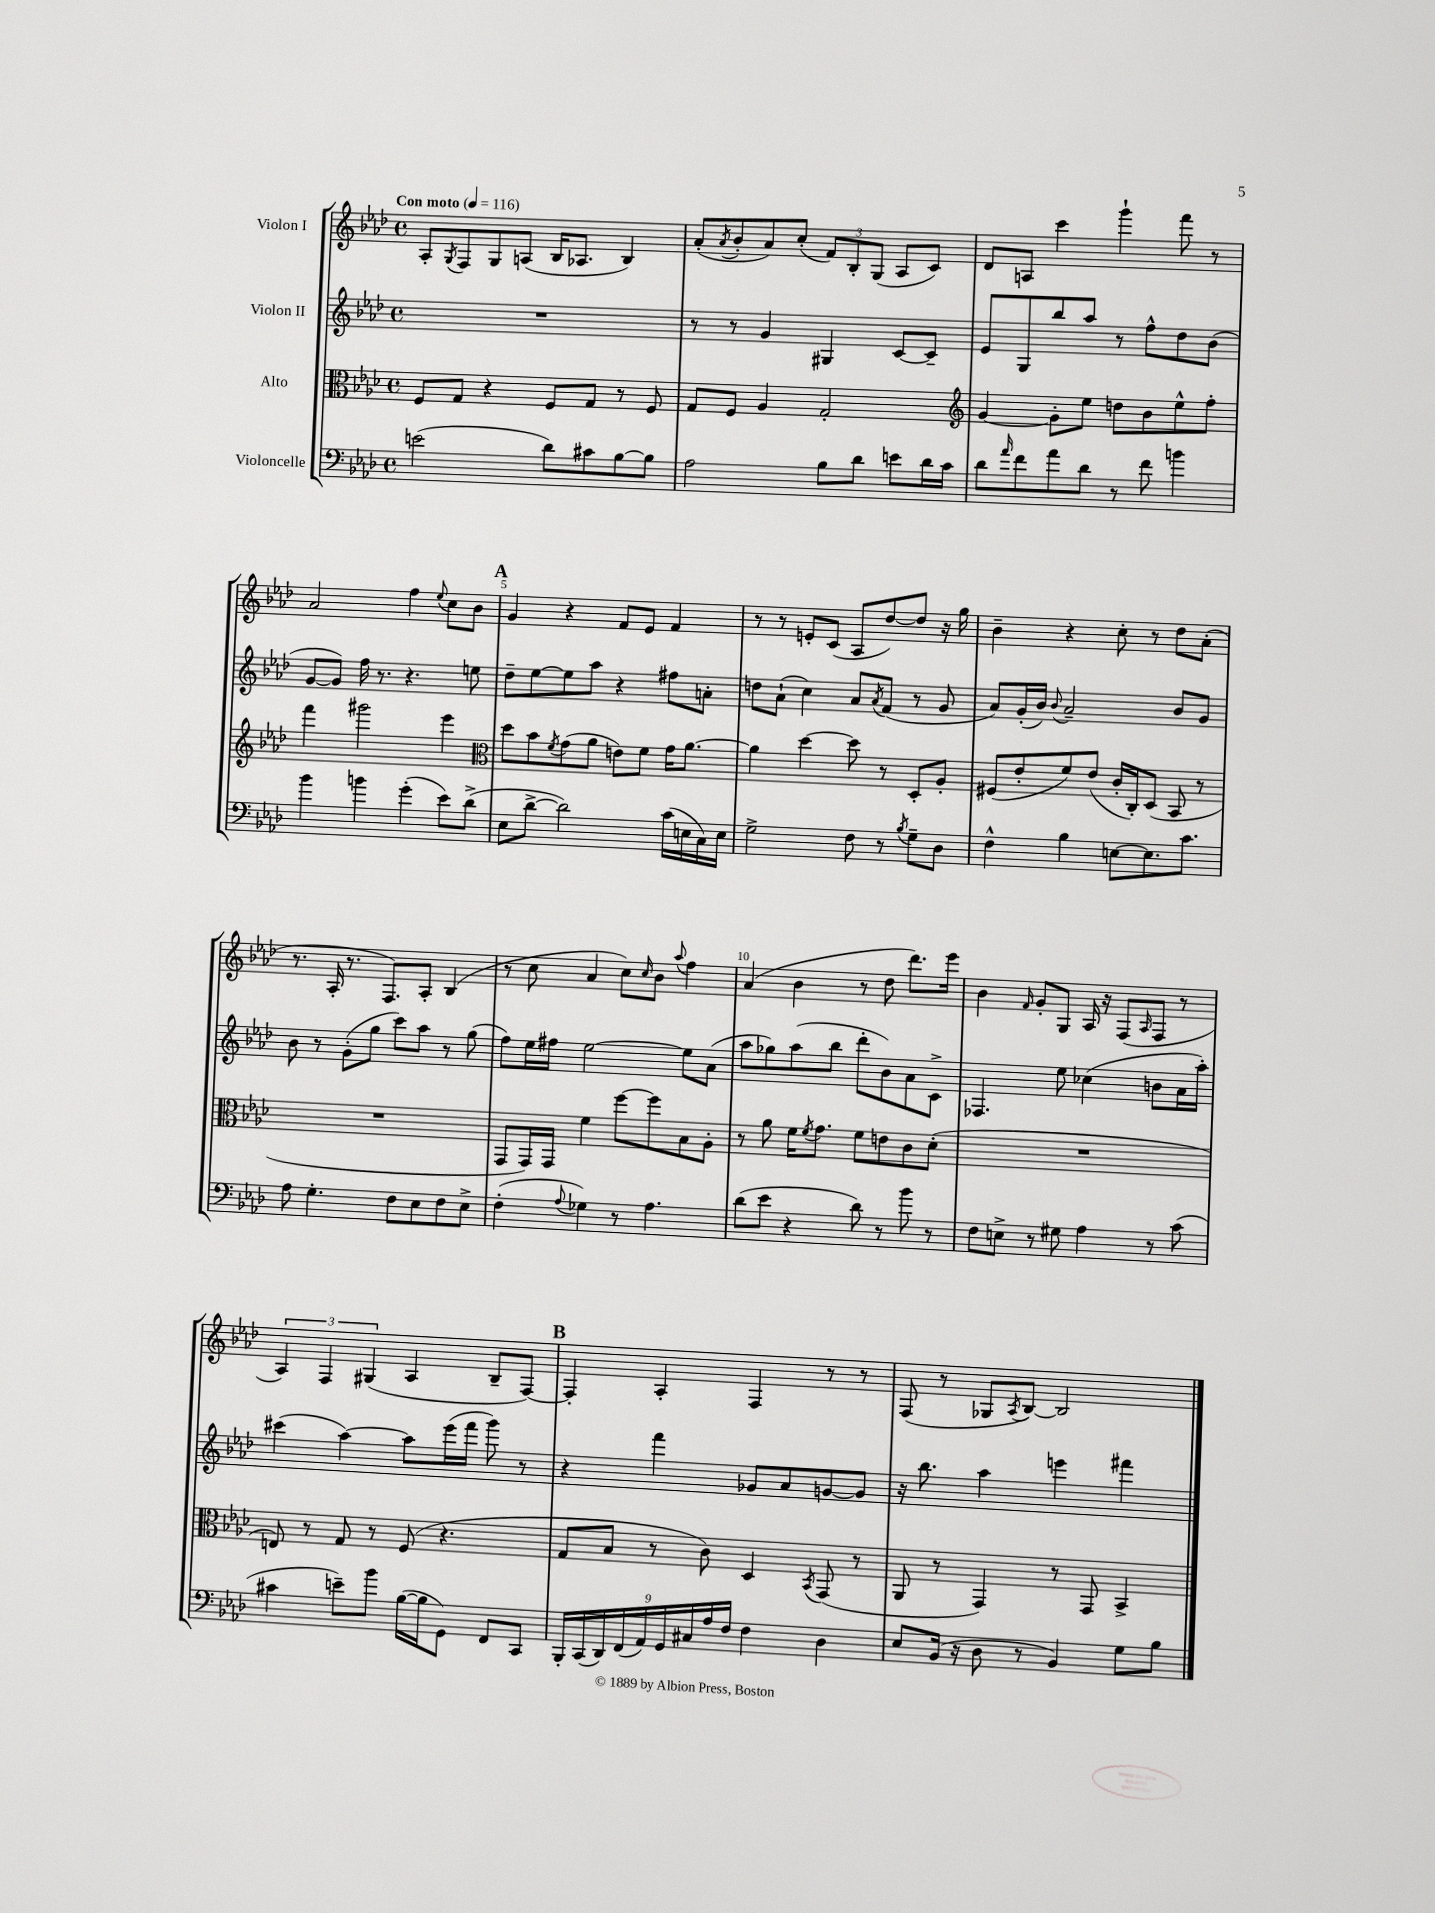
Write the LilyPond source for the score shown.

<<
\new StaffGroup <<
\new Staff = "s0" \with { instrumentName = "Violon I" } {
    \clef treble \key aes \major \defaultTimeSignature \time 4/4 \tempo "Con moto" 4 = 116
    aes8-. \acciaccatura { g8 } f8 g8 a8( bes16 aes8. bes4) |
    aes'8-.( \acciaccatura { aes'8 } bes'8-. aes'8) c''8-.( \tuplet 3/2 { f'8) bes8-. g8( } aes8 c'8) |
    des'8 a8 c'''4 g'''4-! f'''8 r8 |
    aes'2 f''4 \appoggiatura { ees''8 } c''8 bes'8 |
    \mark \markup { \bold "A" } g'4 r4 f'8 ees'8 f'4 |
    r8 r8 e'8-. c'8( aes8 des''8~) des''8 r16 g''16 |
    bes'4-- r4 c''8-. r8 des''8 aes'8-.( |
    r8. aes16-. r8. f8.) aes8-. bes4( |
    r8 c''8 aes'4 c''8) \grace { c''16 } bes'8 \appoggiatura { aes''8 } f''4 |
    aes'4( bes'4 r8 des''8 des'''8.) ees'''16 |
    bes'4 \grace { f'16 } g'8-. g8 aes16 r16 f8( \grace { aes16 } f8 r8 |
    \tuplet 3/2 { aes4) f4 gis4( } aes4 bes8-- f8~) |
    \mark \markup { \bold "B" } f4-. aes4-. f4 r8 r8 |
    f8( r8 ges8 \acciaccatura { aes8 } bes8~) bes2 \bar "|." |
}
\new Staff = "s1" \with { instrumentName = "Violon II" } {
    \clef treble \key aes \major \defaultTimeSignature \time 4/4
    R1 |
    r8 r8 g'4 gis4 c'8~ c'8-- |
    ees'8 g8 bes''8 aes''8 r8 f''8-^ des''8 bes'8( |
    g'8~ g'8) f''16 r8. r4. e''8 |
    \mark \markup { \bold "A" } des''8-- ees''8~ ees''8 aes''8 r4 fis''8 a'8-. |
    d''8 aes'8-!( c''4) aes'8 \acciaccatura { aes'8 } f'8( r8 g'8 |
    aes'8) g'16-.( bes'16) \appoggiatura { bes'8 } aes'2-- bes'8 g'8 |
    bes'8 r8 g'8-.( g''8 c'''8) aes''8 r8 g''8( |
    f''8) ees''16 fis''16 ees''2~ ees''8 aes'8( |
    aes''8 ges''8) aes''8( bes''8 des'''8-. bes'8) aes'8 c'8-> |
    fes4. ees''8 ces''4( b'8 aes'16 aes''16-.) |
    cis'''4( aes''4~) aes''8 ees'''16( f'''16 g'''8) r8 |
    \mark \markup { \bold "B" } r4 f'''4 ges'8 aes'8 g'8~ g'8 |
    r16 bes''8. aes''4 e'''4 fis'''4 \bar "|." |
}
\new Staff = "s2" \with { instrumentName = "Alto" } {
    \clef alto \key aes \major \defaultTimeSignature \time 4/4
    f8 g8 r4 f8 g8 r8 f8 |
    g8 f8 aes4 g2-. |
    \clef treble g'4~ g'8-. ees''8 d''8 bes'8 ees''8-^ f''8-. |
    f'''4 gis'''2 ees'''4 |
    \mark \markup { \bold "A" } \clef alto des''8 bes'8 \acciaccatura { f'8 } g'8( aes'8 e'8) f'8 g'16 aes'8.~ |
    aes'4 des''4~ des''8 r8 des8-. aes8-. |
    fis8( ees'8-. f'8) ees'8( c'16-. c16-.) des8( bes,8 r8 |
    R1 |
    g,8 g,16) g,16 f'4 f''8~ f''8 bes8 aes8-. |
    r8 aes'8 f'16 \acciaccatura { f'8 } g'8. f'8 e'8 c'8 des'8-.( |
    R1 |
    e8) r8 g8 r8 f8( r4. |
    \mark \markup { \bold "B" } g8 bes8 r8 c'8) des4 \acciaccatura { bes,8 } g,8( r8 |
    aes,8 r8 g,4) r8 g,8 bes,4-> \bar "|." |
}
\new Staff = "s3" \with { instrumentName = "Violoncelle" } {
    \clef bass \key aes \major \defaultTimeSignature \time 4/4
    e'2( des'8) cis'8 bes8~ bes8 |
    aes2 bes8 des'8 e'8 des'16 c'16 |
    des'8 \grace { aes'16 } f'8 aes'8 des'8 r8 f'8 b'4 |
    bes'4 b'4 g'4-.( ees'8) des'8->( |
    \mark \markup { \bold "A" } ees8 des'8~-> des'2) c'16( e16 c16) e16 |
    g2-> f8 r8 \acciaccatura { bes8 } g8-- des8 |
    f4-^ bes4 e8~ e8. c'8. |
    aes8 g4.-. f8 ees8 f8 ees8-> |
    f4-.( \appoggiatura { aes8 } ges4) r8 aes4. |
    des'8( ees'8 r4 des'8) r8 bes'8 r8 |
    f8 e8-> r8 gis8 aes4 r8 c'8( |
    cis'4 e'8--) bes'8 bes16~( bes16 g,8) f,8 c,8 |
    \mark \markup { \bold "B" } \tuplet 9/8 { bes,,16-. c,16( des,16) f,16( aes,16) g,16 cis16 aes16 f16 } f4 des4 |
    ees8 bes,16( r16 des8 r8 bes,4) g8 bes8 \bar "|." |
}
>>
>>
\layout { \context { \Score \override BarNumber.break-visibility = ##(#f #t #t) barNumberVisibility = #(every-nth-bar-number-visible 5) } }
